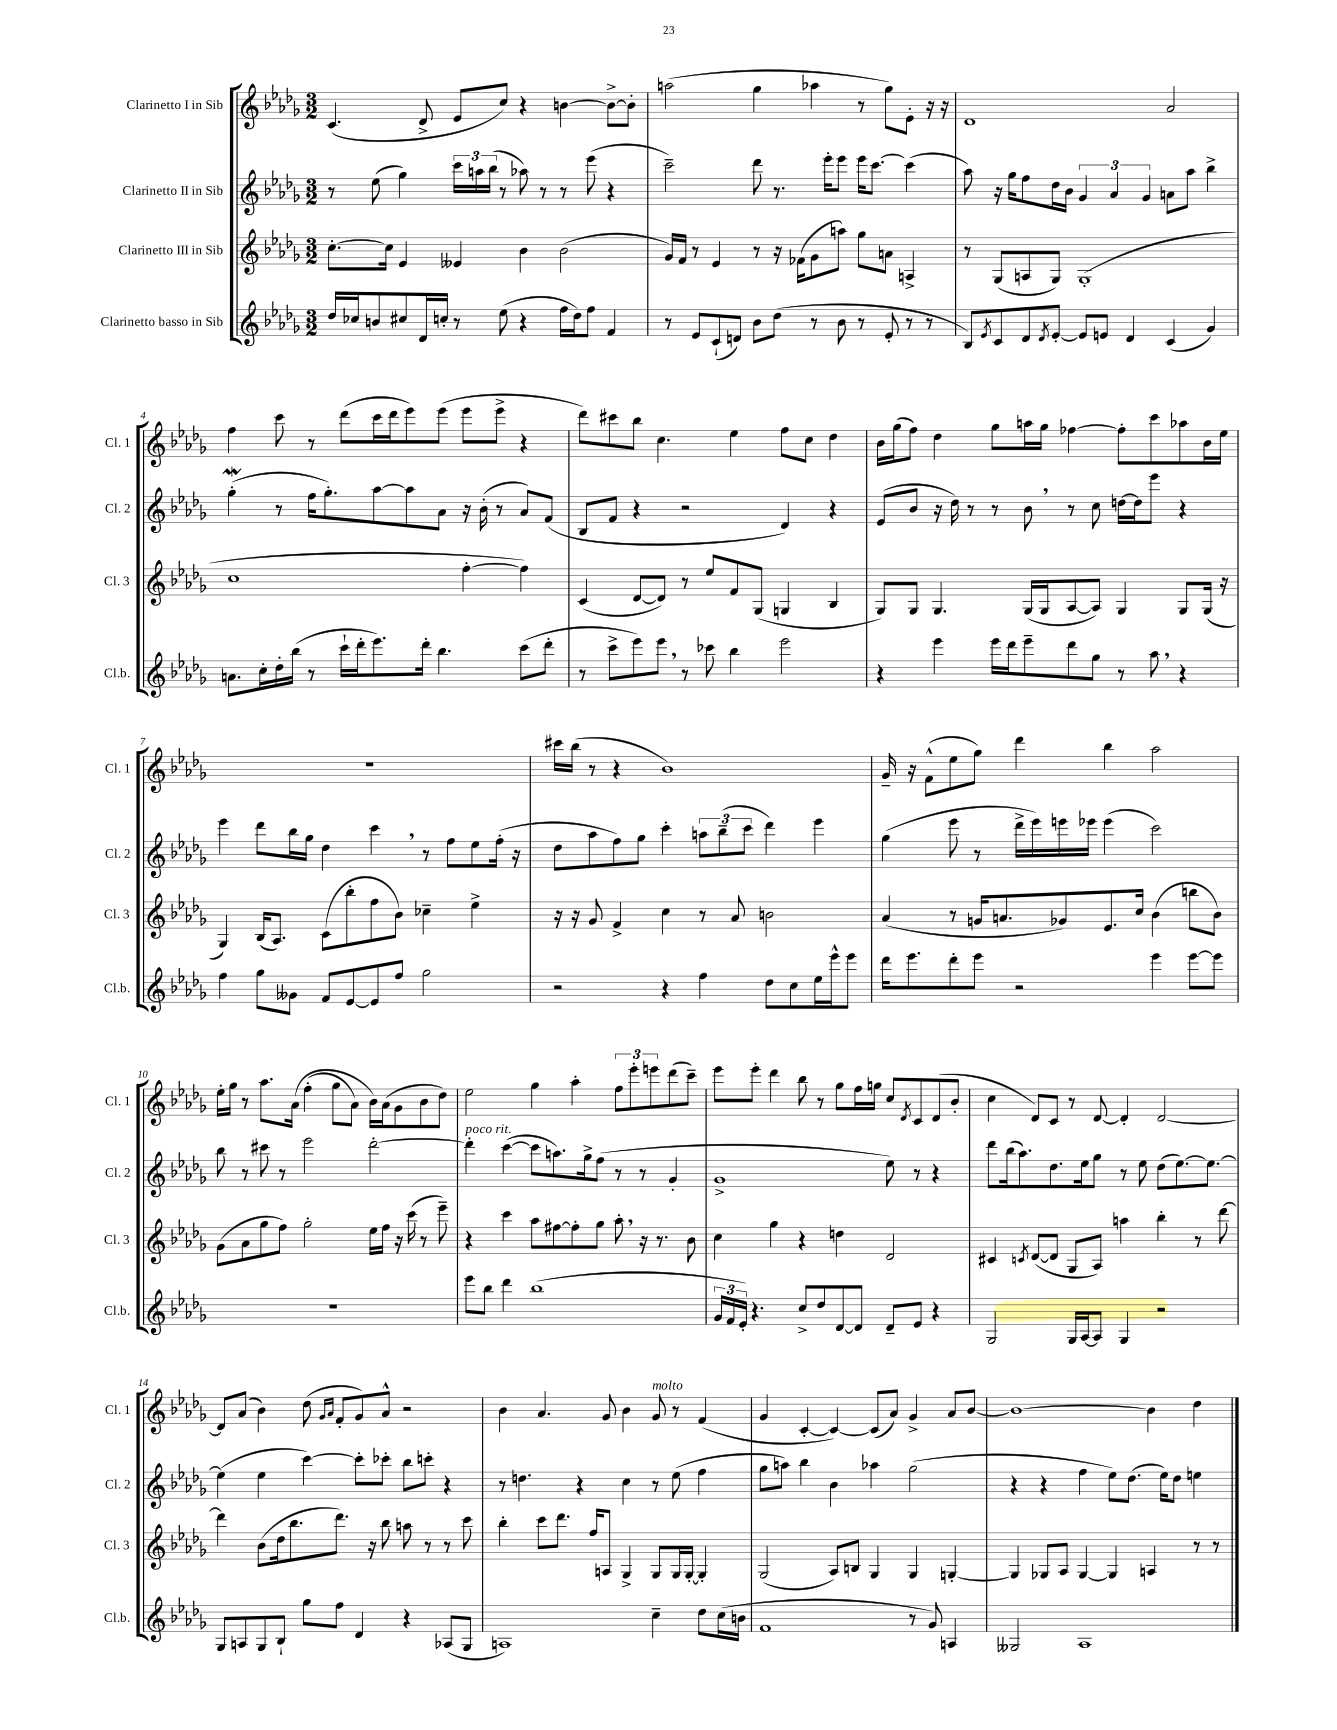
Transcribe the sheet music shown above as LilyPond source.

<<
\new StaffGroup <<
\new Staff = "s0" \with { instrumentName = "Clarinetto I in Sib" shortInstrumentName = "Cl. 1" } {
    \clef treble \key des \major \numericTimeSignature \time 3/2
    c'4.( des'8-> ees'8 c''8) r4 b'4~ b'8~-> b'8-. |
    a''2( ges''4 aes''4 r8 ges''8) ees'8-. r16 r16 |
    des'1 aes'2 |
    f''4 c'''8 r8 des'''8( c'''16 des'''16 ees'''8) ees'''8( ees'''8 ees'''8-> r4 |
    des'''8) cis'''8 bes''8 c''4. ees''4 f''8 c''8 des''4 |
    bes'16 ges''16( f''8) des''4 ges''8 a''16 ges''16 fes''4~ fes''8-. c'''8 aes''8 bes'16 ees''16 |
    R1. |
    cis'''16 bes''16( r8 r4 bes'1) |
    ges'16-- r16 f'8-^( ees''8 ges''8) des'''4 bes''4 aes''2 |
    ees''16-. ges''16 r8 aes''8. aes'16\( f''4-.( ges''8 aes'8) bes'16\) aes'16( ges'8 bes'8 des''8) |
    ees''2 ges''4 aes''4-. \tuplet 3/2 { f''8 ees'''8-. e'''8 } des'''8( c'''8--) |
    ees'''8 ees'''8-. des'''4 bes''8 r8 ges''8 f''16 g''16 c''8 \acciaccatura { des'8 } c'8 des'8( bes'8-. |
    c''4 des'8) c'8 r8 des'8~ des'4-. des'2~ |
    des'8 aes'8( bes'4) des''8( \grace { ges'16 aes'16 } f'8-. ges'8) aes'8-^ r2 |
    bes'4 aes'4. ges'8 bes'4 ges'8^\markup { \italic "molto" } r8 f'4( |
    ges'4 c'4~-. c'4~) c'8( aes'8) ges'4-> aes'8 bes'8~ |
    bes'1~ bes'4 des''4 \bar "|." |
}
\new Staff = "s1" \with { instrumentName = "Clarinetto II in Sib" shortInstrumentName = "Cl. 2" } {
    \clef treble \key des \major \numericTimeSignature \time 3/2
    r8 ees''8( ges''4) \tuplet 3/2 { c'''16 a''16 bes''16( } r8 aes''8) r8 r8 ees'''8( r4 |
    c'''2--) des'''8 r8. ees'''16-. ees'''8 ees'''16 c'''8.~ c'''4( |
    aes''8) r16 ges''16 f''8 des''16 bes'16 \tuplet 3/2 { ges'4 aes'4 ges'4 } a'8 aes''8 bes''4-> |
    ges''4-.\mordent( r8 f''16 ges''8.-.) aes''8~ aes''8 aes'8 r16 bes'16-.( r8 aes'8) f'8( |
    bes8 f'8 r4 r2 des'4) r4 |
    ees'8( bes'8 r16 des''16) r8 r8 bes'8 \breathe r8 c''8 d''16~ d''16 ees'''8 r4 |
    ees'''4 des'''8 bes''16 ges''16 des''4 c'''4 \breathe r8 f''8 ees''8 f''16-.( r16 |
    des''8 aes''8 f''8) ges''8 c'''4-. \tuplet 3/2 { a''8 bes''8--( c'''8 } des'''4) ees'''4 |
    ges''4( ees'''8 r8 des'''16-> ees'''16) e'''16 ees'''16 ees'''4( c'''2) |
    bes''8 r8 cis'''8 r8 ees'''2 des'''2~-. |
    des'''4-.^\markup { \italic "poco rit." } c'''4~( c'''8 a''8.) ges''16-> f''8( r8 r8 ges'4-. |
    ges'1-> ees''8) r8 r4 |
    des'''8 bes''16( aes''8.) des''8. ees''16 ges''8 r8 ees''8 des''8( ees''8.~) ees''8.~ |
    ees''4( ees''4 c'''4~) c'''8-. ces'''8-. bes''8 c'''8-. r4 |
    r8 d''4. r4 c''4 r8 ees''8( f''4 |
    ges''8 a''8) bes''4 bes'4 aes''4 ges''2( |
    r4 r4 f''4 ees''8) des''8.( ees''16) des''8 e''4 \bar "|." |
}
\new Staff = "s2" \with { instrumentName = "Clarinetto III in Sib" shortInstrumentName = "Cl. 3" } {
    \clef treble \key des \major \numericTimeSignature \time 3/2
    c''8.~-. c''16 ees'4 eeses'4 bes'4 bes'2( |
    ges'16) f'16 r8 ees'4 r8 r16 fes'16( ges'8 a''8) ges''8 a'8 a4-> |
    r8 ges8( a8 ges8) ges1-.( |
    c''1 f''4~-. f''4) |
    c'4( des'8~ des'8) r8 ees''8 f'8 ges8( g4 bes4 |
    ges8) ges8 ges4. ges16( ges16 aes8~ aes8) ges4 ges8 ges16( r16 |
    ges4) bes16( aes8.) c'8( bes''8-. f''8 bes'8) ces''4-- ees''4-> |
    r16 r16 ges'8 f'4-> c''4 r8 aes'8 b'2 |
    aes'4( r8 g'16 a'8. ges'8) ees'8. c''16 bes'4( b''8 bes'8) |
    ges'8( aes'8 ges''8 f''8) ges''2-. ees''16 f''16 r16 c'''16( r8 ees'''8--) |
    r4 c'''4 aes''8 fis''8~ fis''8-. ges''8 aes''8-. \breathe r16 r8. bes'8 |
    c''4 ges''4 r4 d''4 des'2 |
    cis'4 \acciaccatura { c'8 } des'8~( des'8 ges8 aes8) a''4 bes''4-. r8 des'''8~ |
    des'''4 bes'8( des''16 bes''8. des'''8.) r16 bes''8 a''8 r8 r8 c'''8 |
    bes''4-. c'''8 des'''8. f''16 a8 ges4-> ges8 ges16 ges16~-. ges4-. |
    ges2( aes8) b8 ges4 ges4 g4~-. |
    g4 ges8 aes8 ges4~ ges4 a4 r8 r8 \bar "|." |
}
\new Staff = "s3" \with { instrumentName = "Clarinetto basso in Sib" shortInstrumentName = "Cl.b." } {
    \clef treble \key des \major \numericTimeSignature \time 3/2
    des''16 ces''16 b'8 cis''8 des'16 c''16-. r8 ees''8( r4 f''16 des''16) f''8 f'4 |
    r8 ees'8 c'8-!( d'8) bes'8 des''8( r8 bes'8 r8 ees'8-. r8 r8 |
    bes8) \acciaccatura { ees'8 } c'8 des'8 \acciaccatura { des'8 } ees'8~-. ees'8 e'8 des'4 c'4( ges'4) |
    a'8. c''16-. des''16-. bes''16( r8 c'''16-! des'''16-. ees'''8.) des'''16-. bes''4. c'''8( des'''8-. |
    r8 c'''8-> ees'''8) ees'''8 \breathe r8 ces'''8 bes''4 ees'''2 |
    r4 ees'''4 ees'''16 des'''16 ees'''8-- des'''8 ges''8 r8 aes''8 \breathe r4 |
    f''4 ges''8 geses'8 f'8 ees'8~ ees'8 f''8 ges''2 |
    r2 r4 f''4 des''8 c''8 ees''16 ees'''16-^ ees'''8 |
    des'''16 ees'''8. des'''8-. ees'''8 r2 ees'''4 ees'''8~ ees'''8 |
    R1. |
    ees'''8 bes''8 des'''4 bes''1( |
    \tuplet 3/2 { ges'16 f'16 ees'16-.) } r4. c''8-> des''8 des'8~ des'8 des'8-- ees'8 r4 |
    ges2 ges16 aes16~ aes8 ges4 r2 |
    ges8 a8 ges8 bes8-! ges''8 f''8 des'4 r4 aes8( ges8 |
    a1) c''4-- des''8 c''16( b'16 |
    f'1 r8 ges'8) a4 |
    geses2 aes1 \bar "|." |
}
>>
>>
